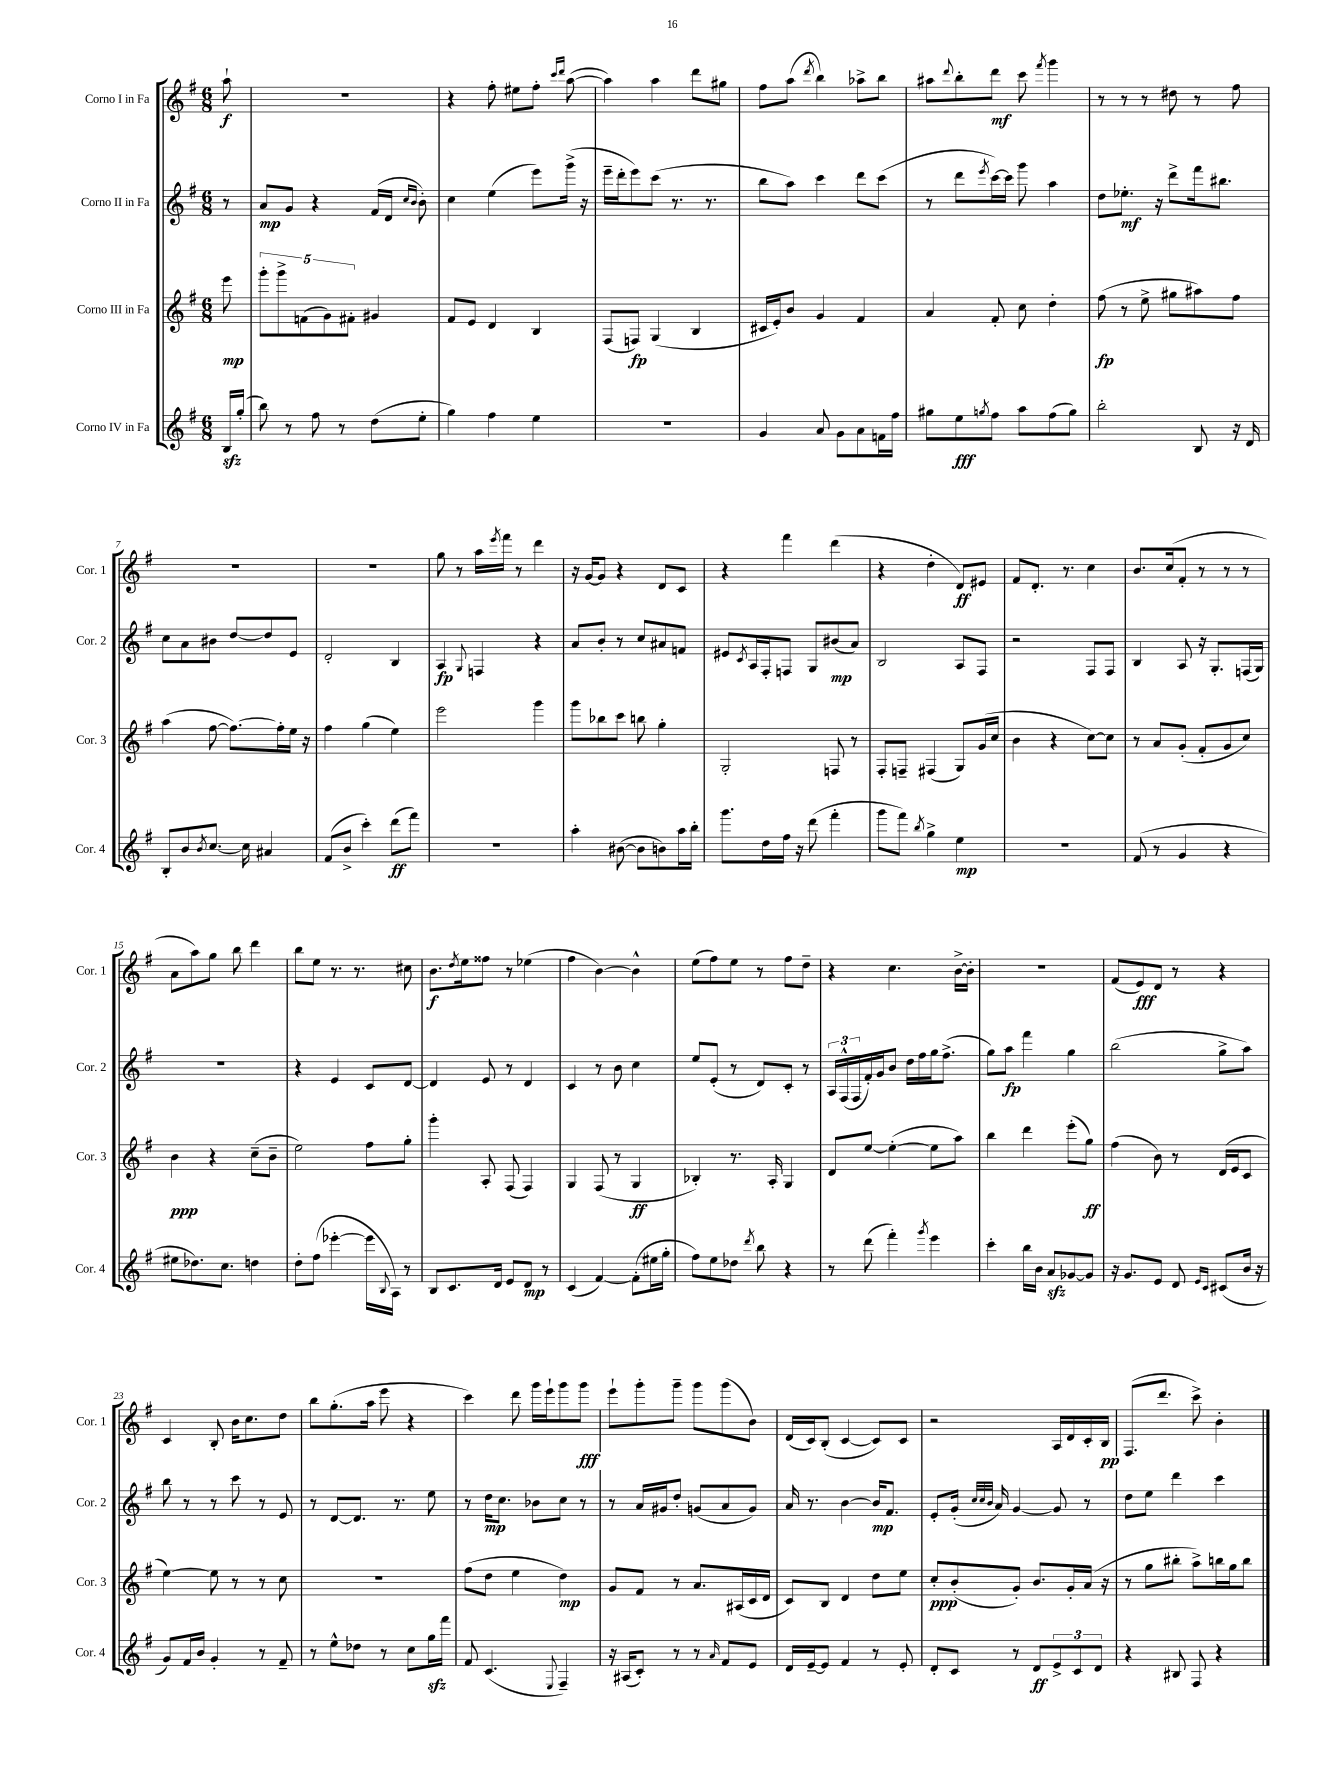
<<
\new StaffGroup <<
\new Staff = "s0" \with { instrumentName = "Corno I in Fa" shortInstrumentName = "Cor. 1" } {
    \clef treble \key g \major \numericTimeSignature \time 6/8 \partial 8
    a''8-!\f |
    R2. |
    r4 fis''8-. eis''8 fis''8-. \grace { c'''16 d'''16 } a''8~( |
    a''4) a''4 d'''8 gis''8 |
    fis''8 a''8( \acciaccatura { d'''8 } b''4) aes''8-> b''8 |
    ais''8 \appoggiatura { d'''8 } b''8-. d'''8\mf c'''8 \acciaccatura { fis'''8 } g'''4 |
    r8 r8 r8 dis''8 r8 fis''8 |
    R2. |
    R2. |
    g''8 r8 a''16 \acciaccatura { e'''8 } fis'''16 r8 d'''4 |
    r16 g'16~ g'8 r4 d'8 c'8 |
    r4 fis'''4 d'''4( |
    r4 d''4-. d'8\ff) eis'8 |
    fis'8 d'8.-. r8. c''4 |
    b'8. c''16( fis'8-. r8 r8 r8 |
    a'8 a''8) g''8 b''8 d'''4 |
    b''8 e''8 r8. r8. cis''8 |
    b'8.\f \acciaccatura { d''8 } e''16 fisis''8 r8 ees''4( |
    fis''4 b'4~) b'4-^ |
    e''8( fis''8) e''8 r8 fis''8 d''8-- |
    r4 c''4. b'16~-> b'16-. |
    R2. |
    fis'8( e'8\fff) d'8 r8 r4 |
    c'4 b8-. b'16 c''8. d''8 |
    b''8 g''8.-.( a''16 e'''8 r4 |
    c'''4) d'''8 g'''16 e'''16-! g'''8 g'''8\fff |
    e'''8-! g'''8-. g'''8-- g'''8 g'''8( b'8) |
    d'16( c'16) b8-.( c'4~ c'8) c'8 |
    r2 a16 d'16 c'16-. b16\pp |
    fis8.( d'''8. c'''8->) b'4-. \bar "|." |
}
\new Staff = "s1" \with { instrumentName = "Corno II in Fa" shortInstrumentName = "Cor. 2" } {
    \clef treble \key g \major \numericTimeSignature \time 6/8 \partial 8
    r8 |
    a'8\mp g'8 r4 fis'16( d'16 \grace { c''16 b'16 } b'8-.) |
    c''4 e''4( e'''8) g'''16->( r16 |
    e'''16-- d'''16-. e'''8) c'''8( r8. r8. |
    b''8 a''8) c'''4 d'''8 c'''8( |
    r8 d'''8 \acciaccatura { e'''8 } c'''16~) c'''16 g'''8 a''4 |
    d''8 ees''8.-.\mf r16 d'''8-> fis'''16 bis''8. |
    c''8 a'8 bis'8 d''8~ d''8 e'8 |
    d'2-. b4 |
    a4\fp \appoggiatura { g8 } f4 r4 |
    a'8 b'8-. r8 c''8 ais'8 f'8 |
    eis'8 \acciaccatura { c'8 } a16 fis16-. f8 g8 bis'8\mp( a'8) |
    b2 a8 fis8 |
    r2 fis8 fis8 |
    b4 a8 r16 g8.-. f16( g16) |
    R2. |
    r4 e'4 c'8 d'8~ |
    d'4 e'8 r8 d'4 |
    c'4 r8 b'8 c''4 |
    e''8 e'8-.( r8 d'8) c'8-. r8 |
    \tuplet 3/2 { a16 fis16-^( fis16 } fis'16-.) g'16 b'8 d''16 fis''16 g''16 fis''8.->( |
    g''8) a''8\fp fis'''4 g''4 |
    b''2( g''8-> a''8) |
    b''8 r8 r8 c'''8 r8 e'8 |
    r8 d'8~ d'8. r8. e''8 |
    r8 d''16\mp c''8. bes'8 c''8 r8 |
    r8 a'16 gis'16 d''8-. g'8( a'8 g'8) |
    a'16 r8. b'4~ b'16\mp fis'8. |
    e'8-. g'16-.( \grace { c''32 c''32 b'32 } a'16) g'4~ g'8 r8 |
    d''8 e''8 d'''4 c'''4 \bar "|." |
}
\new Staff = "s2" \with { instrumentName = "Corno III in Fa" shortInstrumentName = "Cor. 3" } {
    \clef treble \key g \major \numericTimeSignature \time 6/8 \partial 8
    e'''8\mp |
    \tuplet 5/4 { g'''8-. g'''8-> f'8( g'8) fis'8-. } gis'4 |
    fis'8 e'8 d'4 b4 |
    fis8( f8\fp) g4( b4 |
    cis'16 e'16-.) b'8 g'4 fis'4 |
    a'4 fis'8-. c''8 d''4-. |
    fis''8\fp( r8 e''8-> gis''8 ais''8) fis''8 |
    a''4( fis''8~ fis''8.~) fis''16-. e''16 r16 |
    fis''4 g''4( e''4) |
    e'''2 g'''4 |
    g'''8 bes''8 c'''8 b''8 g''4-. |
    g2-. f8 r8 |
    fis8-. f8-- fis4( g8) g'16( c''16 |
    b'4 r4 c''8~) c''8 |
    r8 a'8 g'8-.( fis'8-. g'8 c''8) |
    b'4\ppp r4 c''8--( b'8-- |
    e''2) fis''8 g''8-. |
    g'''4-. a8-. fis8( fis4) |
    g4 fis8( r8 g4\ff |
    bes4-.) r8. a16-. g4 |
    d'8 e''8~ e''4~-.( e''8 a''8) |
    b''4 d'''4 e'''8-.( g''8\ff) |
    fis''4( b'8) r8 d'16( e'16 c'8 |
    e''4~) e''8 r8 r8 c''8 |
    R2. |
    fis''8( d''8 e''4 d''4\mp) |
    g'8 fis'8 r8 a'8. ais16( c'16 d'16 |
    c'8) b8 d'4 d''8 e''8 |
    c''8-.\ppp b'8-.( g'8-.) b'8. g'16-. a'16( r16 |
    r8 g''8 bis''8-. a''8->) b''16 g''16 b''8 \bar "|." |
}
\new Staff = "s3" \with { instrumentName = "Corno IV in Fa" shortInstrumentName = "Cor. 4" } {
    \clef treble \key g \major \numericTimeSignature \time 6/8 \partial 8
    b16\sfz g''16-.( |
    b''8) r8 fis''8 r8 d''8( e''8-. |
    g''4) fis''4 e''4 |
    r2. |
    g'4 a'8 g'8 a'8 f'16 fis''16 |
    gis''8 e''8\fff \acciaccatura { g''8 } fis''8 a''8 fis''8( g''8) |
    b''2-. b8 r16 d'16 |
    b8-. b'8 \acciaccatura { b'8 } c''8.~ c''16 ais'4 |
    fis'8( b'8-> c'''4-.) d'''8\ff( fis'''8) |
    R2. |
    a''4-. bis'8~( bis'8 b'8) a''16 b''16-. |
    g'''8. d''16 fis''16 r16 d'''8( fis'''4-. |
    g'''8 fis'''8) \acciaccatura { b''8 } g''4-> e''4\mp |
    R2. |
    fis'8( r8 g'4 r4 |
    eis''8 des''8.) c''8. d''4 |
    d''8-. fis''8( ees'''4~-. ees'''16 \appoggiatura { b8 } a16) r8 |
    b8 c'8. d'16 e'8 d'8\mp r8 |
    c'4( fis'4~) fis'8-.( eis''16 g''16-. |
    fis''8) e''8 des''8 \acciaccatura { d'''8 } b''8 r4 |
    r8 d'''8( fis'''4-.) \acciaccatura { g'''8 } e'''4 |
    c'''4-. b''16 b'16 a'8\sfz ges'8~ ges'8 |
    r16 g'8. e'8 d'8 \grace { e'16 c'16 } cis'8( b'16 r16 |
    g'8) fis'16 b'16 g'4-. r8 fis'8-- |
    r8 e''8-^ des''8 r8 c''8 g''16\sfz fis'''16 |
    fis'8 c'4.( \appoggiatura { e8 } fis4--) |
    r16 ais16( c'8-.) r8 r8 \grace { a'16 } fis'8 e'8 |
    d'16 e'16~-- e'8 fis'4 r8 e'8-. |
    d'8-. c'8 r8 d'8\ff \tuplet 3/2 { e'8-> c'8 d'8 } |
    r4 bis8 fis8 r4 \bar "|." |
}
>>
>>
